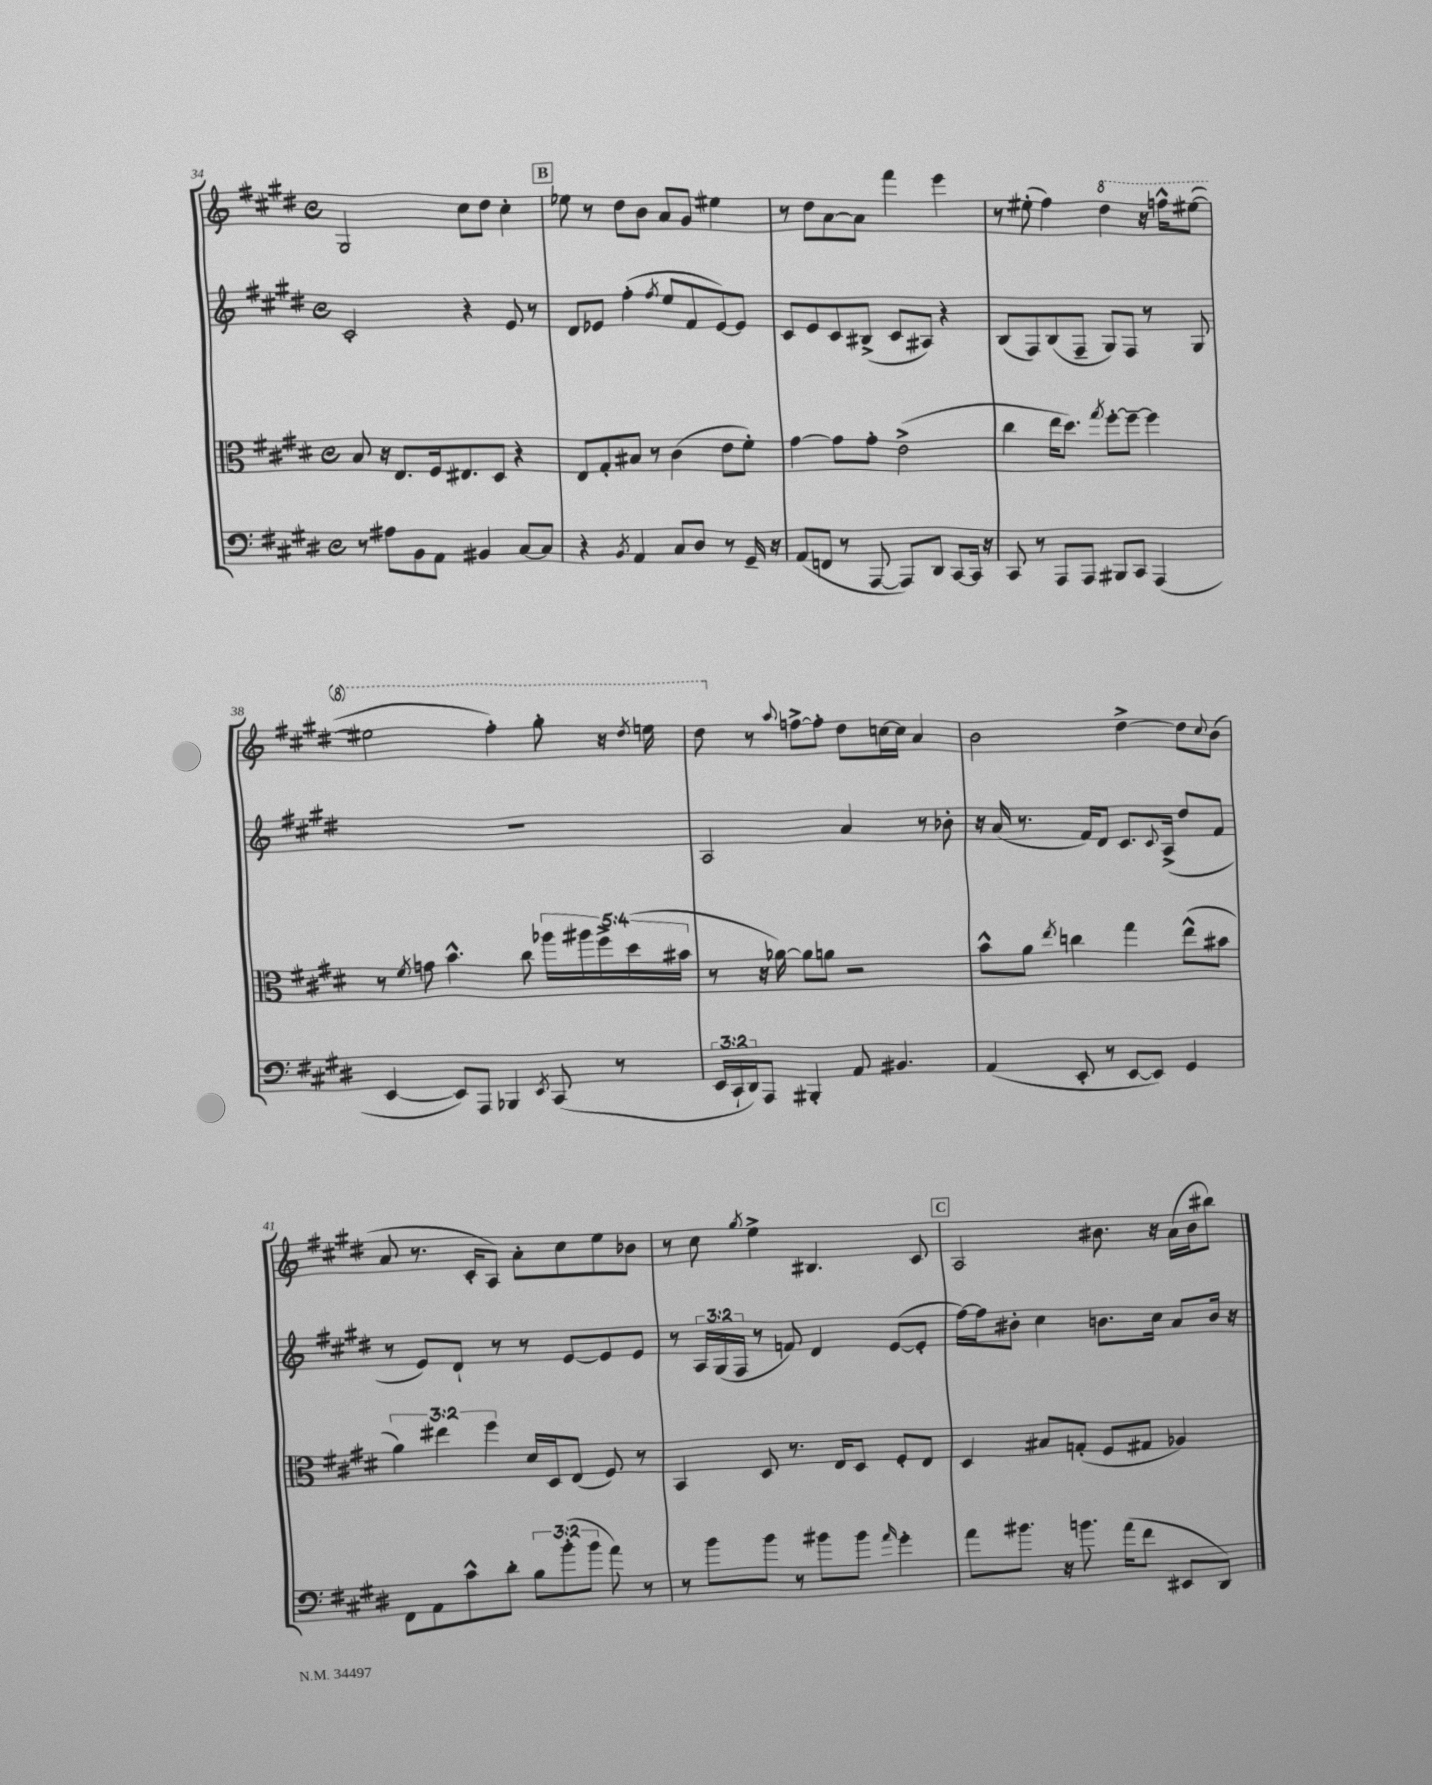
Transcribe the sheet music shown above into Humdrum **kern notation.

**kern	**kern	**kern	**kern
*part4	*part3	*part2	*part1
*staff4	*staff3	*staff2	*staff1
*clefF4	*clefC3	*clefG2	*clefG2
*k[f#c#g#d#]	*k[f#c#g#d#]	*k[f#c#g#d#]	*k[f#c#g#d#]
*M4/4	*M4/4	*M4/4	*M4/4
*met(c)	*met(c)	*met(c)	*met(c)
=34	=34	=34	=34
8r	8B/	2c#'/	2G#/
8A#X\L	16r	.	.
.	8.E/L	.	.
8BB\	.	.	.
8AA\J	16F#/k	.	.
.	8.E#X/	.	.
4BB#X/	.	4r	8cc#\L
.	8D#/J	.	8dd#\J
[8C#/L	4r	8e/	4cc#'\
8C#/J]	.	8r	.
!!LO:REH:place=s1:t=B
=35	=35	=35	=35
4r	8E/L	8d#/L	8ee-X\
.	8G#'/	8e-X/J	8r
8qBB/	.	.	.
4AA/	8B#X/J	(4ff#'\	8dd#\L
.	8r	.	8b\J
.	.	8qff#/	.
8C#/L	(4c#\	8ee/L	8a/L
8D#/J	.	8f#/	8g#/J
8r	8e\L	[8e-/)	4ee#X\
16GG#~/	8f#'\J)	8e-/J]	.
16r	.	.	.
=36	=36	=36	=36
(8AA/L	[4g#\	8c#/L	8r
8FFn/J	.	8e/	8dd#\L
8r	8g#\L]	8c#/	[8a\
[8AAA/	8g#'\J	(8B#X^/J	8a\J]
8AAA/L])	(2e^\	8c#/L	4fff#\
8DD#/J	.	8A#X/J)	.
[8CC#/L	.	4r	4eee\
16CC#/Jk]	.	.	.
16r	.	.	.
=37	=37	=37	=37
8CC#/	4cc#\	(8B/L	8r
8r	.	8F#/)	(8ee#X'\
8AAA/L	16ee\KL	(8B/	4ff#\)
.	8.dd#\J)	.	.
8AAA/J	.	8F#~/J	.
.	8qgg#/	.	.
*	*	*	*8va
8BBB#X/L	[8ff#'\L	8G#/L)	4ddd#\
8CC#/J	8ff#~\J_	8F#/J	.
(4AAA/	4ff#\]	8r	16r
.	.	.	16fffn^^\KL
.	.	8G#/	([8eee#X\J
!!LO:LB:g=z
=38	=38	=38	=38
[4EE/	8r	1r	2eee#X\]
.	8qf#/	.	.
.	8gn\	.	.
8EE/L])	4.b^^\	.	.
8AAA/J	.	.	.
4BBB-X/	.	.	4fff#'\)
.	8cc#\	.	.
8qEE/	.	.	.
(8CC#/	20aa-X\LL	.	8ggg#'\
.	20aa#X\	.	.
.	20ff#^\	.	.
8r	.	.	16r
.	(20dd#\	.	.
.	.	.	8qddd#/
.	.	.	16eeen\
.	20b#X\JJ	.	.
=39	=39	=39	=39
24EE/LL	8r	2A/	8ddd#\
24CC#`/	.	.	.
24DD#/J)	.	.	.
*	*	*	*X8va
8AAA/J	16r	.	8r
.	[16a-X\)	.	.
.	.	.	8qqaa/
4BBB#X'/	8a-\L]	.	[8ffn^\L
.	8an\J	.	8ff'\J]
8AA/	2r	4a/	8dd#\L
4.BB#X/	.	.	[16ccn\L
.	.	.	16cc\JJ]
.	.	8r	4a/
.	.	8b-X'\	.
=40	=40	=40	=40
(4AA/	8b^^\L	16r	2b\
.	.	(16a/	.
.	8a\J	8.r	.
.	8qee/	.	.
8EE'/	4ccn\	.	.
.	.	16f#/KL)	.
8r	.	8d#/J	.
[8EE/L	4gg#\	8.c#/L	[4dd#^\
8EE/J])	.	.	.
.	.	8qqc#/	.
.	.	(16A^/Jk	.
4GG#/	(8ee^^\L	8dd#/L	8dd#\L]
.	.	.	8qqcc#/
.	8b#X\J	8f#/J	(8b\J
!!LO:LB:g=z
=41	=41	=41	=41
8FF#\L	6a\)	8r	8a/
8AA\	.	8e/L)	8.r
.	6ee#X\	.	.
8c#^^\	.	8d#`/J	.
.	.	.	16c#'/KL
.	6ff#\	.	.
8d#'\J	.	8r	8A/J)
12B\L	16d#/LL	8r	8a'\L
.	16D#/J	.	.
(12b'\	.	.	.
.	(8E/J	[8e/L	8cc#\
12b\J	.	.	.
8a\)	8F#/)	8e/]	8ee\
8r	8r	8e/J	8b-X\J
=42	=42	=42	=42
8r	4BB/	8r	8r
8b\L	.	24A/LL	8cc#\
.	.	(24G#/	.
.	.	24F#/JJ	.
.	.	.	8qgg#/
8b\J	8D#/	8r	4ee^\
8r	8.r	8fn/)	.
8b#X\L	.	4d#/	4.B#X/
.	16E/KL	.	.
8b#\J	8D#/J	.	.
16qqa/	.	.	.
4g#'\	8F#'/L	([8e/L	.
.	8E/J	8e'/J]	8c#/
!!LO:REH:place=s1:t=C
=43	=43	=43	=43
8a\L	4D#/	[16ff#\LL)	2A/
.	.	16ff#\J]	.
8.b#X\J	.	8b#X'\J	.
.	8B#X/L	4cc#\	.
16r	.	.	.
8.bn\	(8Gn'/J	.	.
.	8F#/L	8.bn\L	8.b#X\
(16a\KL	.	.	.
8f#\J	8G#X/J	.	.
.	.	16cc#\Jk	16r
8EE#X/L	4A-X/)	8a/L	(16a\LL
.	.	.	16b#\J
8DD#/J)	.	16b/Jk	8bb#X\J)
.	.	16r	.
==	==	==	==
*-	*-	*-	*-
